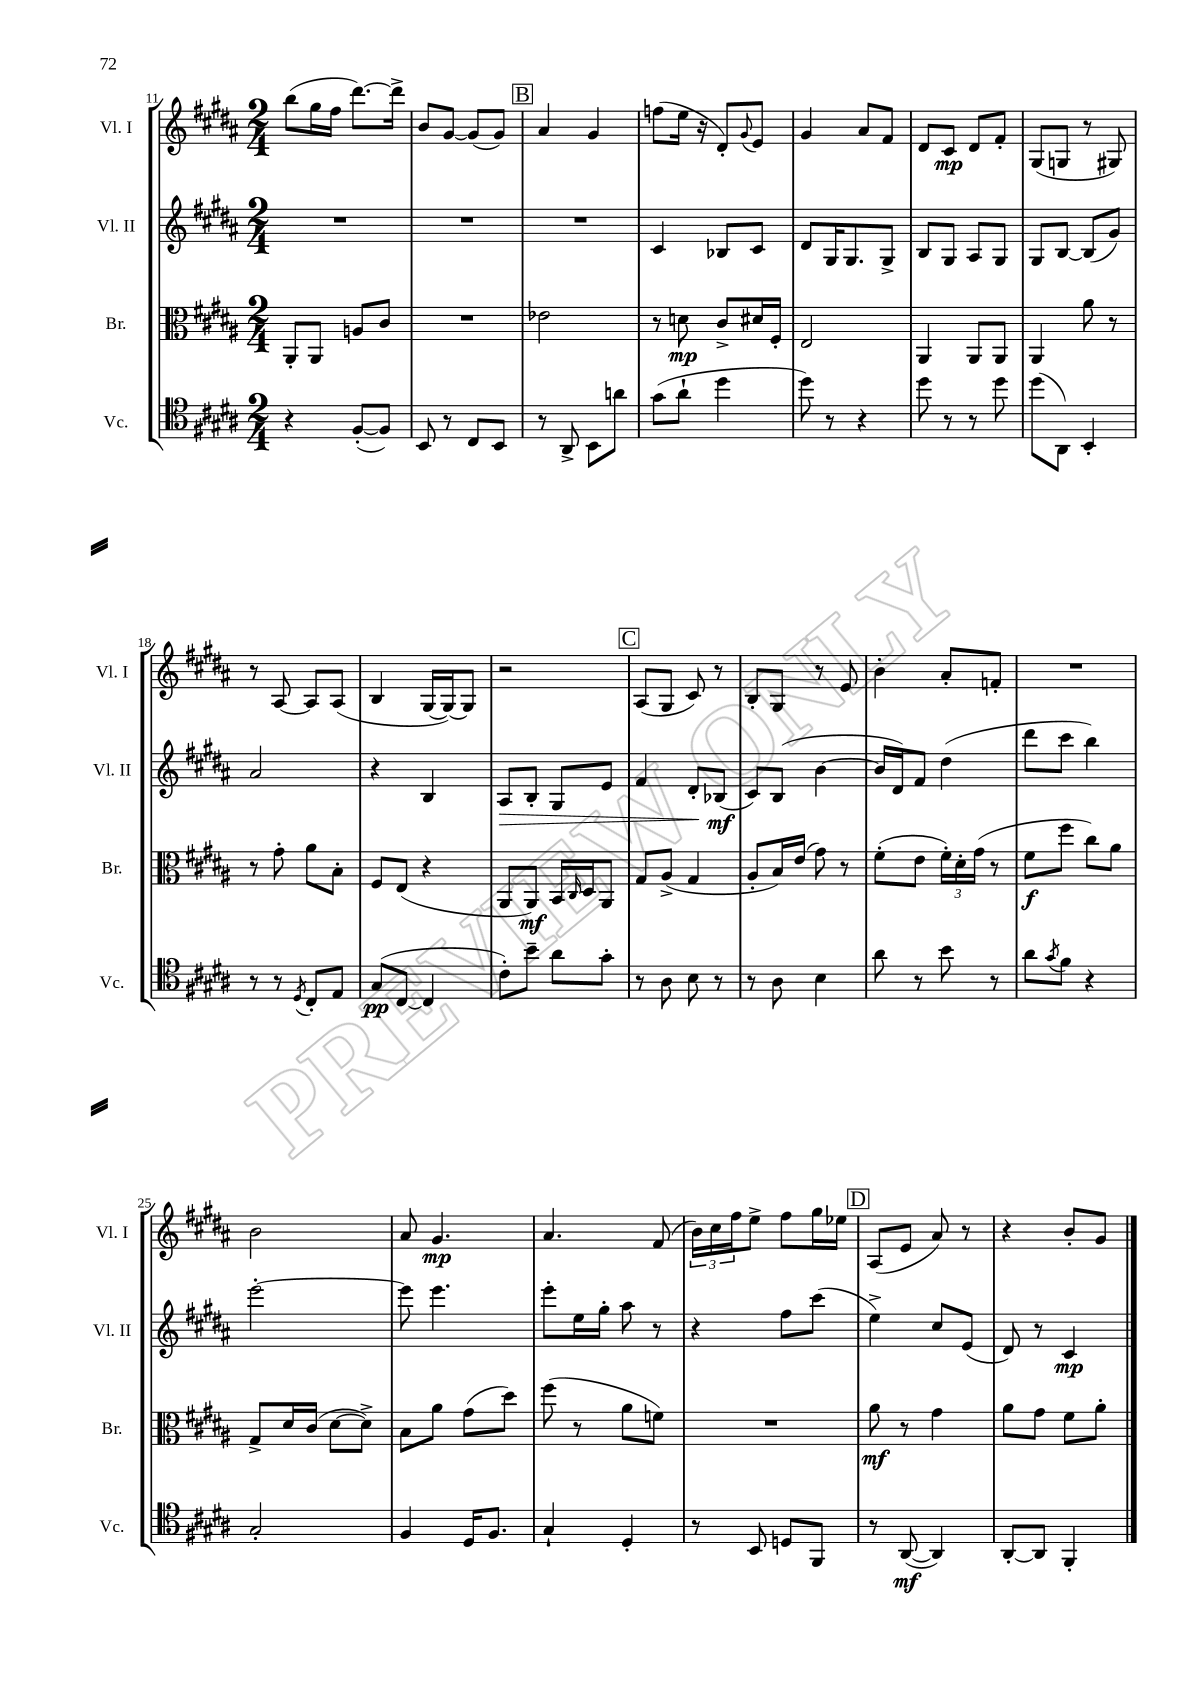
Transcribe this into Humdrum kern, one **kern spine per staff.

**kern	**kern	**kern	**kern
*staff4	*staff3	*staff2	*staff1
*clefC4	*clefC3	*clefG2	*clefG2
*k[f#c#g#d#a#]	*k[f#c#g#d#a#]	*k[f#c#g#d#a#]	*k[f#c#g#d#a#]
*M2/4	*M2/4	*M2/4	*M2/4
4r	8AA#'	2r	(8bb
.	8AA#	.	16gg#
.	.	.	16ff#
([8F#'	8A	.	[8.ddd#)
8F#])	8c#	.	.
.	.	.	16ddd#^]
=	=	=	=
8BB	2r	2r	8b
8r	.	.	[8g#
8C#	.	.	(8g#]
8BB	.	.	8g#)
=	=	=	=
8r	2e-	2r	4a#
8AA#^	.	.	.
8BB	.	.	4g#
8a	.	.	.
=	=	=	=
(8g#	8r	4c#	(8ff
8a#`	8d	.	16ee
.	.	.	16r
4dd#	8c#^	8B-	8d#')
.	.	.	8qqg#
.	16d#	8c#	8e
.	16F#'	.	.
=	=	=	=
8dd#)	2E	8d#	4g#
8r	.	16G#	.
.	.	8.G#	.
4r	.	.	8a#
.	.	8G#^	8f#
=	=	=	=
8dd#	4AA#	8B	8d#
8r	.	8G#	8c#
8r	8AA#	8A#	8d#
8dd#	8AA#	8G#	8f#'
=	=	=	=
(8dd#	4AA#	8G#	(8G#
8AA#)	.	[8B	8G
4BB'	8a#	(8B]	8r
.	8r	8g#)	8G#)
=	=	=	=
8r	8r	2a#	8r
8r	8g#'	.	[8A#
8qD#	.	.	.
8C#'	8a#	.	8A#]
8E	8B'	.	(8A#
=	=	=	=
(8G#	8F#	4r	4B
[8C#	(8E	.	.
4C#]	4r	4B	[16G#
.	.	.	16G#_)
.	.	.	8G#]
=	=	=	=
8c#')	8AA#	8A#	2r
8b~	8AA#)	8B'	.
8a#	16BB	8G#	.
.	16qqC#	.	.
.	16D#	.	.
8g#'	8AA#	8e	.
=	=	=	=
8r	8G#	4f#	(8A#
8A#	(8A#^	.	8G#
8B	4G#	8d#'	8c#)
8r	.	(8B-	8r
=	=	=	=
8r	8A#'	8c#)	8B'
8A#	16B)	(8B	8G#
.	(16e	.	.
4B	8g#)	[4b	8r
.	8r	.	8e
=	=	=	=
8a#	(8f#'	16b]	4b'
.	.	16d#)	.
8r	8e	8f#	.
8b	24f#')	(4dd#	8a#'
.	24d#'	.	.
.	(24g#	.	.
8r	8r	.	8f'
=	=	=	=
8a#	8f#	8ddd#	2r
8qg#	.	.	.
8f#	8ff#	8ccc#	.
4r	8cc#)	4bb)	.
.	8a#	.	.
=	=	=	=
2G#'	8G#^	[2eee'	2b
.	16d#	.	.
.	(16c#	.	.
.	[8d#	.	.
.	8d#^])	.	.
=	=	=	=
4F#	8B	8eee]	8a#
.	8a#	4.eee	4.g#
16D#	(8g#	.	.
8.F#	.	.	.
.	8dd#)	.	.
=	=	=	=
4G#`	(8ff#	8eee'	4.a#
.	8r	16ee	.
.	.	16gg#'	.
4D#'	8a#	8aa#	.
.	8f)	8r	(8f#
=	=	=	=
8r	2r	4r	24b)
.	.	.	24cc#
.	.	.	24ff#
8BB	.	.	8ee^
8D	.	8ff#	8ff#
8FF#	.	(8ccc#	16gg#
.	.	.	16ee-
=	=	=	=
8r	8a#	4ee^)	(8A#
([8AA#	8r	.	8e
4AA#])	4g#	8cc#	8a#)
.	.	(8e	8r
=	=	=	=
[8AA#'	8a#	8d#)	4r
8AA#]	8g#	8r	.
4FF#'	8f#	4c#	8b'
.	8a#'	.	8g#
==	==	==	==
*-	*-	*-	*-
